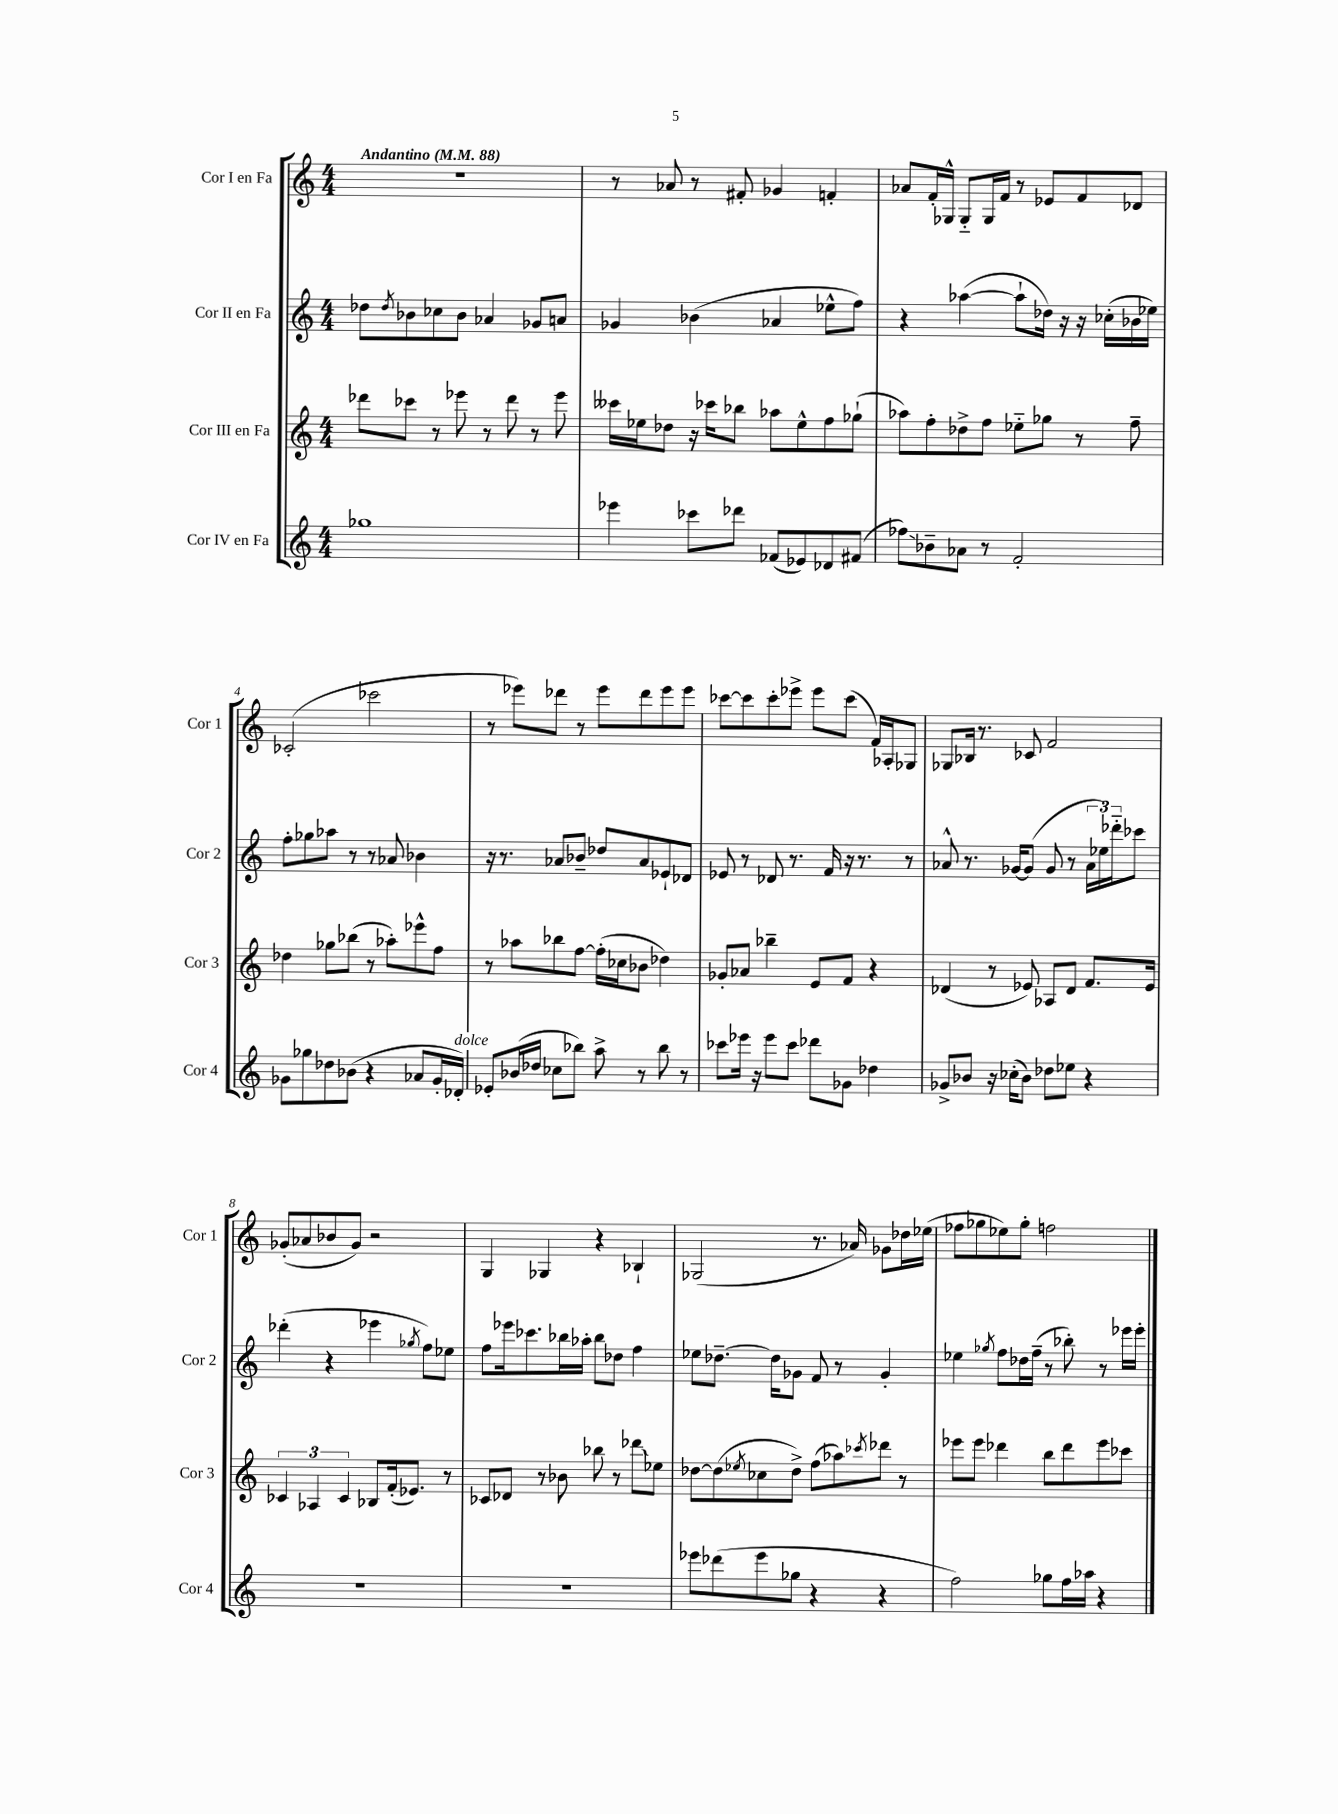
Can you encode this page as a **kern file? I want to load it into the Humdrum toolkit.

**kern	**kern	**kern	**kern
*staff4	*staff3	*staff2	*staff1
*clefG2	*clefG2	*clefG2	*clefG2
*k[]	*k[]	*k[]	*k[]
*M4/4	*M4/4	*M4/4	*M4/4
*MM88	*MM88	*MM88	*MM88
1gg-	8ddd-	8dd-	1r
.	.	8qdd-	.
.	8ccc-	8b-	.
.	8r	8cc-	.
.	8eee-	8b-	.
.	8r	4a-	.
.	8ddd-	.	.
.	8r	8g-	.
.	8eee-	8a	.
=	=	=	=
4eee-	16ccc--	4g-	8r
.	16ee-	.	.
.	8dd-	.	8a-
8ccc-	16r	(4b-	8r
.	16ccc-	.	.
8ddd-	8bb-	.	8f#'
(8f-	8aa-	4a-	4g-
8e-)	8ee-^^	.	.
8d-	8ff	8ee-^^	4f'
(8f#	(8gg-`	8ff)	.
=	=	=	=
8ff-)	8aa-)	4r	8a-
8b-~	8ff'	.	16f'
.	.	.	16G-^^
8a-	8dd-^	([4aa-	8G-'~
8r	8ff	.	16G-
.	.	.	16f
2f'	8ee-'~	8aa-`]	8r
.	8gg-	16dd-)	8e-
.	.	16r	.
.	8r	16r	8f
.	.	(16cc-'	.
.	8ff~	16b-	8d-
.	.	16ee-)	.
=	=	=	=
8g-	4dd-	8ff'	(2c-'
8gg-	.	8gg-	.
8dd-	8gg-	8aa-	.
(8b-	(8bb-	8r	.
4r	8r	8r	2ccc-
.	8aa-')	8a-	.
8a-	8eee-^^	4b-	.
16g-'	8ff	.	.
16d-')	.	.	.
=	=	=	=
8e-'	8r	16r	8r
.	.	8.r	.
(16b-	8aa-	.	8eee-)
16dd-	.	.	.
8cc-	8bb-	8a-	8ddd-
8bb-)	[8ff	8b-~	8r
8aa^	(16ff']	8dd-	8eee-
.	16cc-	.	.
8r	8b-	8a-	8ddd-
8bb-	4dd-)	8e-`	8eee-
8r	.	8d-	8eee-
=	=	=	=
8ccc-	8g-'	8e-	[8ccc-
16eee-	8a-	8r	8ccc-]
16r	.	.	.
8eee-	4bb-~	8d-	8ccc-'
8ccc-	.	8.r	8eee-^
8ddd-	8e	.	8eee-
.	.	16f	.
8g-	8f	16r	(8ccc-
.	.	8.r	.
4dd-	4r	.	16f)
.	.	.	16A-'
.	.	8r	8G-
=	=	=	=
8g-^	(4d-	8a-^^	8G-
8b-	.	8.r	16B-
.	.	.	8.r
16r	8r	.	.
(16cc-'	.	[16g-	.
8b-)	8e-)	(8g-]	8c-
8dd-	8A-	8g-	2f
8ee-	8d-	8r	.
4r	8.f	24a-	.
.	.	24ee-)	.
.	.	24ddd-'~	.
.	.	8ccc-	.
.	16e-	.	.
=	=	=	=
1r	6c-	(4ddd-'	(8g-'
.	.	.	8a-
.	6A-	.	.
.	.	4r	8b-
.	6c-	.	.
.	.	.	8g-)
.	8B-	4eee-	2r
.	(16f'	.	.
.	8.e-)	.	.
.	.	8qgg-	.
.	.	8ff)	.
.	8r	8ee-	.
=	=	=	=
1r	8c-	8ff	4G
.	8d-	16eee-	.
.	.	8.ccc-	.
.	8r	.	4G-
.	8b-	16bb-	.
.	.	16aa-'	.
.	8bb-	8bb-	4r
.	8r	8dd-	.
.	8ddd-	4ff	4B-`
.	8ee-	.	.
=	=	=	=
8eee-	[8dd-	8ee-	(2G-
(8ddd-	(8dd-]	[8.dd-~	.
.	8qee-	.	.
8eee-	8cc-	.	.
.	.	16dd-]	.
8gg-	8dd-^)	8g-	.
4r	(8ff	8f	8.r
.	8aa-)	8r	.
.	.	.	16a-)
.	8qccc-	.	.
4r	8ddd-	4g-'	8g-
.	8r	.	16dd-
.	.	.	(16ee-
=	=	=	=
2ff)	8eee-	4ee-	8ff-
.	8eee-	.	8gg-
.	.	8qgg-	.
.	4ddd-	8ff	8ee-)
.	.	16dd-	8gg-'
.	.	(16ff~	.
8gg-	8bb	8r	2ff
16ff	8ddd-	8bb-')	.
16aa-	.	.	.
4r	8eee-	8r	.
.	8ccc-	16eee-	.
.	.	16eee-'	.
==	==	==	==
*-	*-	*-	*-
